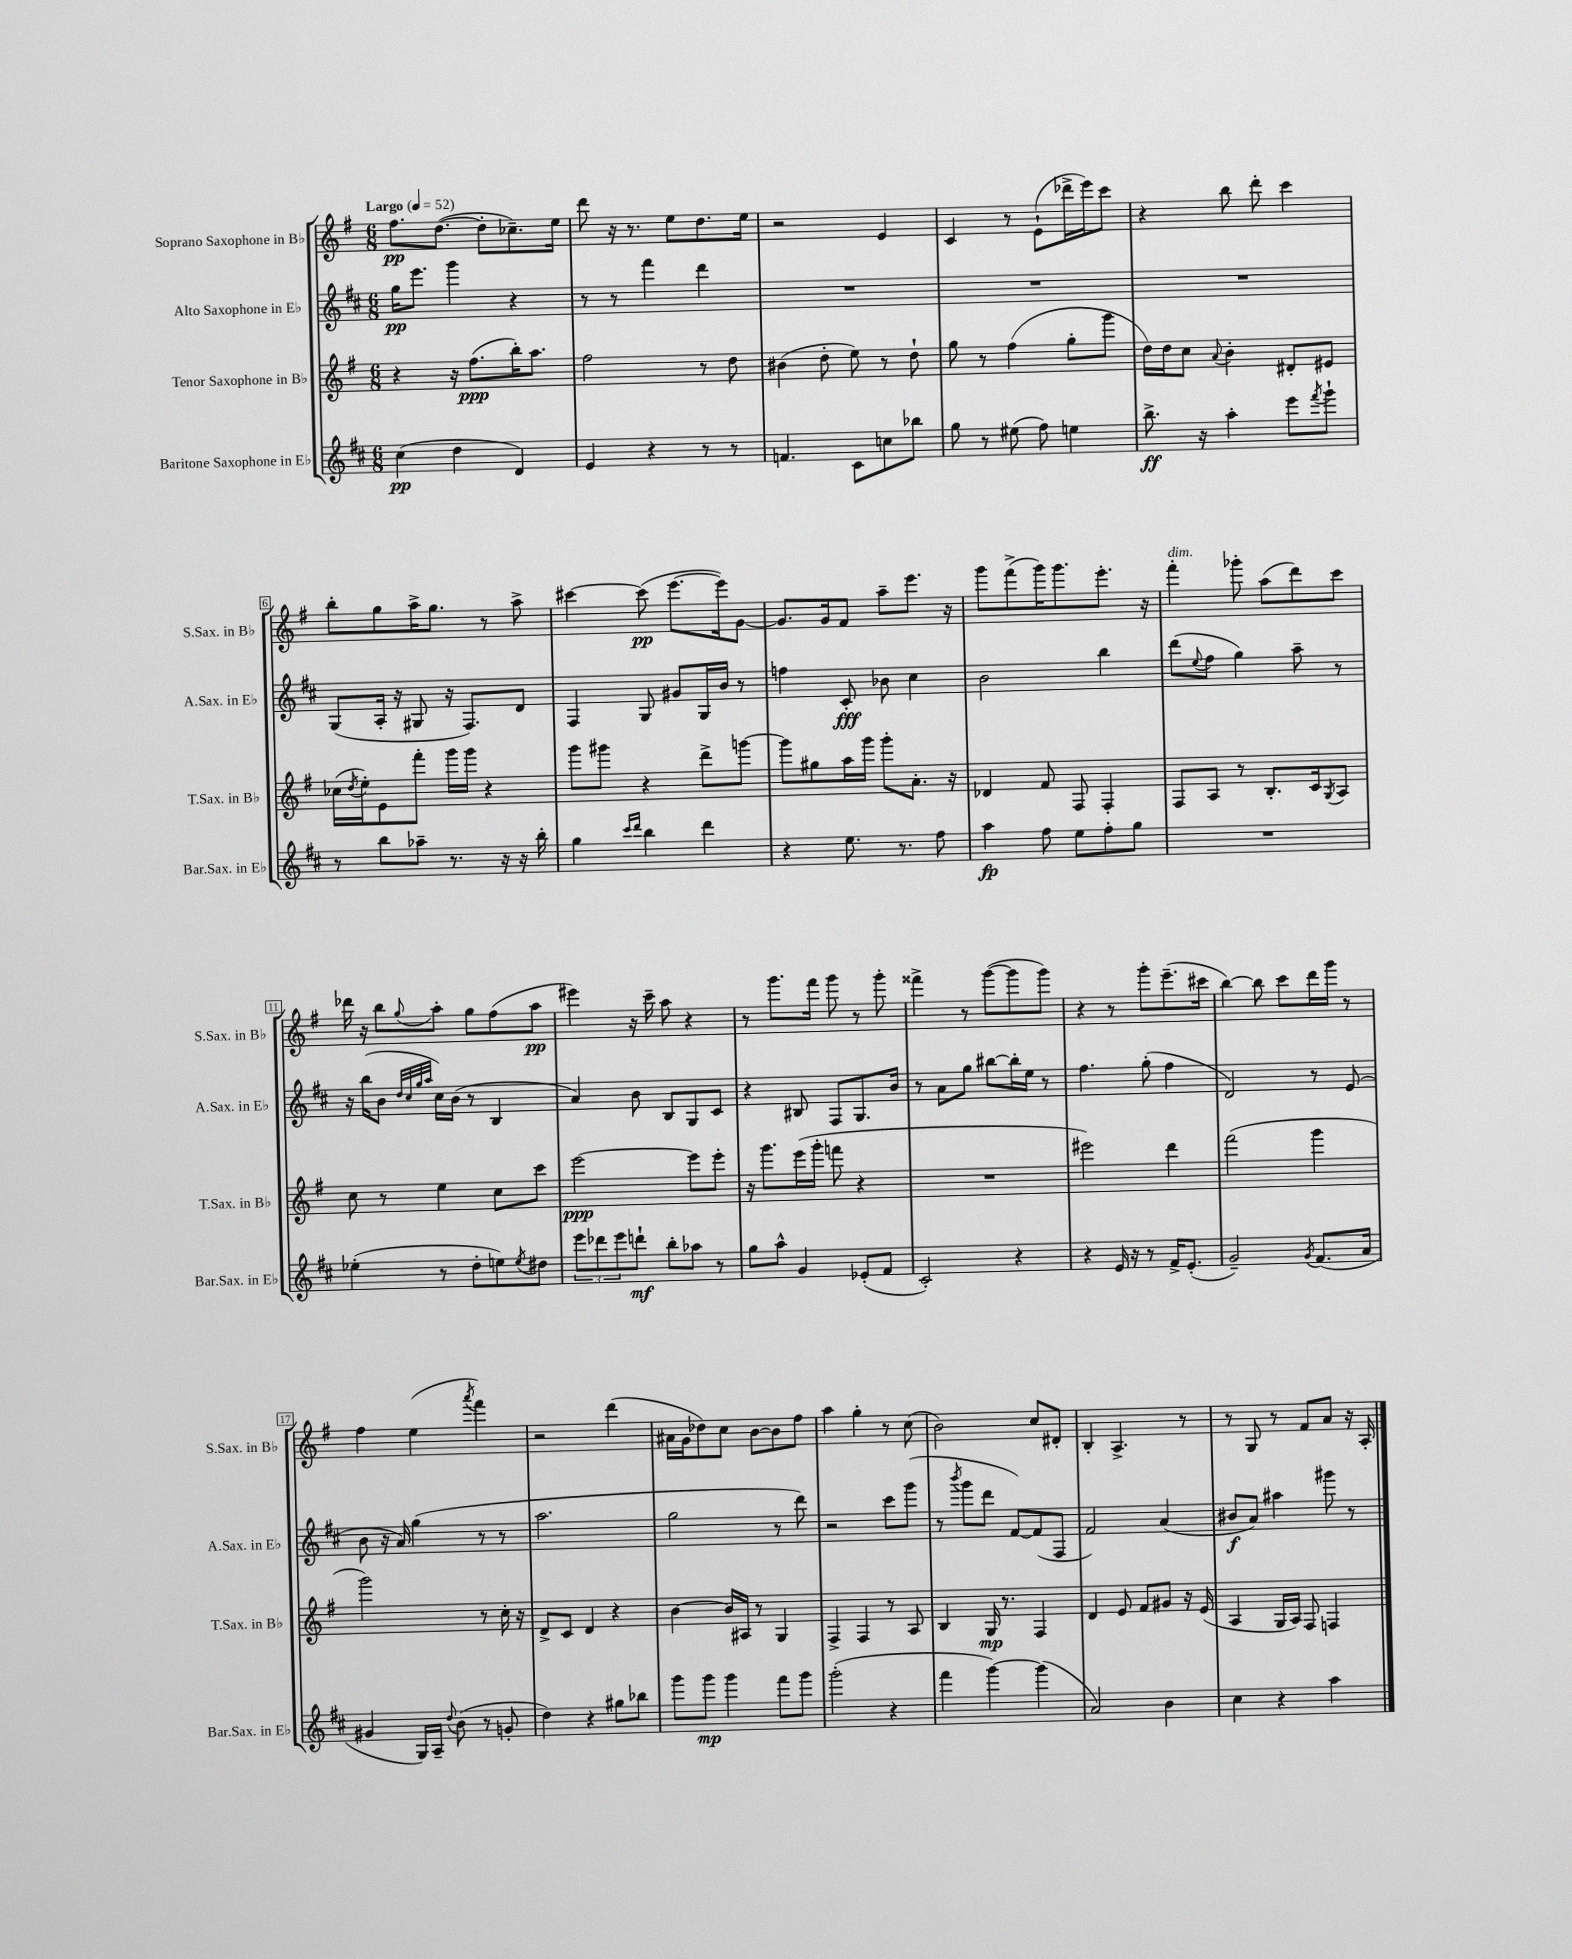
<<
\new StaffGroup <<
\new Staff = "s0" \with { instrumentName = "Soprano Saxophone in Bb" shortInstrumentName = "S.Sax. in Bb" } {
    \clef treble \key g \major \numericTimeSignature \time 6/8 \tempo "Largo" 4 = 52
    fis''8.\pp d''8.~( d''8-. ces''8.--) e''16 |
    d'''8 r16 r8. e''8 d''8. e''16 |
    r2 e'4 |
    c'4 r8 e'8-!( des'''16-> e'''16) c'''8 |
    r4 b''8 d'''8-. c'''4 |
    b''8-. g''8 a''16-> g''8. r8 a''8-> |
    cis'''4~ cis'''8\pp( e'''8.~ e'''16) g'8~ |
    g'8. g'16 fis'8 a''8-- e'''8. r16 |
    g'''8 fis'''8->( g'''16) g'''8. e'''8.-. r16 |
    fis'''4-.^\markup { \italic "dim." } ges'''8-. a''8( d'''8) c'''8 |
    des'''16 r16 b''8 \appoggiatura { g''8 } a''8-. g''8 fis''8( a''8\pp |
    eis'''4) r16 c'''16-- a''8 r4 |
    r8 g'''8. fis'''16 g'''8 r8 g'''8-. |
    fisis'''4-> r8 g'''8~( g'''8 g'''8) |
    r4 r8 g'''8-. e'''8.--( cis'''16 |
    b''4~) b''8 c'''8 d'''16 g'''16 r8 |
    fis''4 e''4( \acciaccatura { a'''8 } fis'''4) |
    r2 d'''4( |
    ais'16 g'16 des''8) c''8 b'8~ b'8 fis''8 |
    a''4 g''4-. r8 c''8( |
    b'2) c''8 dis'8-. |
    b4-. a4.-> r8 |
    r8 g8 r8 fis'8 a'8 r16 a16-. \bar "|." |
}
\new Staff = "s1" \with { instrumentName = "Alto Saxophone in Eb" shortInstrumentName = "A.Sax. in Eb" } {
    \clef treble \key d \major \numericTimeSignature \time 6/8
    g''16\pp e'''8. g'''4 r4 |
    r8 r8 fis'''4 d'''4 |
    R2. |
    R2. |
    R2. |
    g8( a16-. r16 gis8 r16 fis8.) d'8 |
    fis4 g8 gis'8 g16 b'16 r8 |
    f''4 cis'8-.\fff bes'8 cis''4 |
    b'2 b''4 |
    d'''8( \appoggiatura { e''8 } fis''8 g''4) a''8-- r8 |
    r16 b''16( b'8 \grace { d''32 cis''32 g''32 a''32 } cis''16) b'16( r8 b4 |
    a'4) b'8 b8 g8 cis'8 |
    r4 bis8 fis8 g8. b'16 |
    r8 a'8 g''8 bis''8~ bis''16-. e''16 r8 |
    fis''4. g''8-.( fis''4 |
    d'2) r8 e'8( |
    b'8 r16 a'16) g''4( r8 r8 |
    a''2. |
    g''2 r8 d'''8) |
    r2 cis'''8 g'''8( |
    r8 \acciaccatura { b'''8 } g'''8 d'''8 fis'8~) fis'8( fis8 |
    fis'2) a'4( |
    bis'8\f a'8) ais''4 gis'''8 r8 \bar "|." |
}
\new Staff = "s2" \with { instrumentName = "Tenor Saxophone in Bb" shortInstrumentName = "T.Sax. in Bb" } {
    \clef treble \key g \major \numericTimeSignature \time 6/8
    r4 r16 fis''8.\ppp( b''16-.) a''8. |
    fis''2 r8 d''8 |
    bis'4( d''8-. e''8) r8 d''8-! |
    g''8 r8 fis''4( g''8-. g'''8 |
    d''16) d''16 c''8 \appoggiatura { a'8 } b'4-. dis'8-. eis'8 |
    ces''16( \acciaccatura { d''8 } e''16-.) e'8 fis'''8-. g'''16 g'''16 r4 |
    g'''8 gis'''8 r4 d'''8-> g'''8~ |
    g'''8 gis''8 a''16 g'''16 g'''8-. a'8.-. r16 |
    des'4 fis'8 fis8 fis4-. |
    fis8 a8 r8 b8.-. c'16 \acciaccatura { g8 } a8 |
    c''8 r8 e''4 c''8 c'''8 |
    e'''2~\ppp e'''8 e'''8-. |
    r16 g'''8. e'''16( g'''16-. f'''8 r4 |
    R2. |
    eis'''2) d'''4 |
    fis'''2( g'''4 |
    g'''2) r8 c''16-. r16 |
    d'8-> c'8 d'4 r4 |
    b'4~ b'16 ais16 r8 g4 |
    fis4-> fis4 r8 a8 |
    b4 g16\mp r8. fis4 |
    d'4 e'8 fis'8 gis'8 r16 e'16( |
    a4 g16 a16) fis8 f4 \bar "|." |
}
\new Staff = "s3" \with { instrumentName = "Baritone Saxophone in Eb" shortInstrumentName = "Bar.Sax. in Eb" } {
    \clef treble \key d \major \numericTimeSignature \time 6/8
    cis''4\pp( d''4 d'4) |
    e'4 r4 r8 r8 |
    f'4. cis'8 c''8 bes''8 |
    g''8 r8 eis''8( fis''8) e''4 |
    b''8.->\ff r16 a''4-. e'''8 \acciaccatura { fis'''8 } g'''8-! |
    r8 b''8 aes''8-- r8. r16 r16 b''16-. |
    g''4 \grace { cis'''16 d'''16 } b''4 d'''4 |
    r4 e''8. r8. fis''8 |
    a''4\fp fis''8 e''8 fis''8-. g''8 |
    R2. |
    ees''4-.( r8 d''8-. e''8) \acciaccatura { e''8 } dis''8 |
    \tuplet 3/2 { e'''8 des'''8 e'''8 } d'''8-!\mf b''8-. aes''8 r8 |
    g''8 a''8-^ g'4 ees'8-.( fis'8 |
    cis'2-.) r4 |
    r4 e'16 r16 r8 fis'16-> e'8.-.( |
    g'2--) \acciaccatura { g'8 } fis'8.( a'16 |
    gis'4 g16) a16-- \appoggiatura { d''8 } b'8( r8 g'8-. |
    d''4) r4 gis''8 bes''8 |
    g'''8 g'''8\mp g'''4 fis'''8 g'''8 |
    g'''2-.( r4 |
    fis'''4 g'''4~) g'''4( |
    a'2) b'4 |
    cis''4 r4 a''4 \bar "|." |
}
>>
>>
\layout { \context { \Score \override BarNumber.stencil = #(make-stencil-boxer 0.1 0.3 ly:text-interface::print) } }
